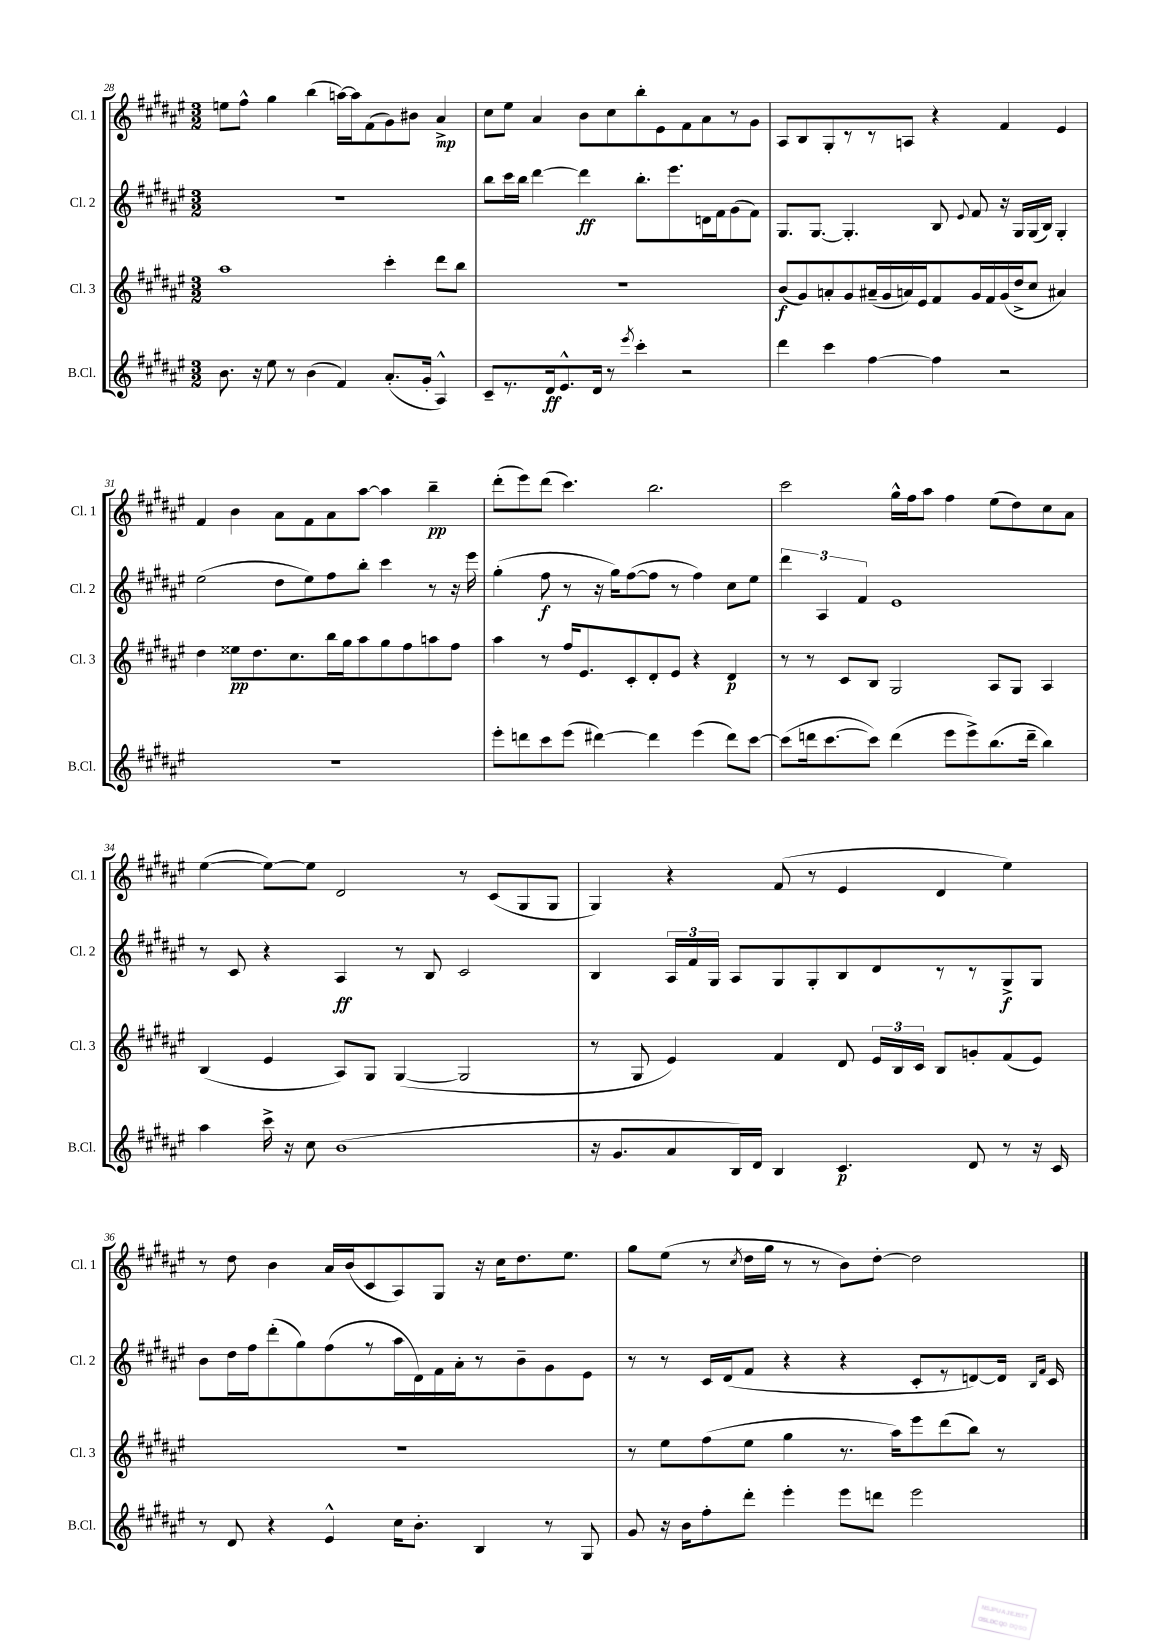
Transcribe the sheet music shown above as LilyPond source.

<<
\new StaffGroup <<
\new Staff = "s0" \with { instrumentName = "Cl. 1" shortInstrumentName = "Cl. 1" } {
    \clef treble \key fis \major \numericTimeSignature \time 3/2
    \autoBeamOff e''8[ fis''8]-^ gis''4 b''4( a''16[~) a''16 fis'8( gis'8) bis'8] ais'4->\mp |
    cis''8[ eis''8] ais'4 b'8[ cis''8 b''8-. eis'8 fis'8 ais'8 r8 gis'8] |
    ais8[ b8 gis8-. r8 r8 a8] r4 fis'4 eis'4 |
    fis'4 b'4 ais'8[ fis'8 ais'8 ais''8]~ ais''4 b''4--\pp |
    dis'''8[-.( eis'''8) dis'''8]( cis'''4.) b''2. |
    cis'''2 gis''16[-^ fis''16 ais''8] fis''4 eis''8[( dis''8) cis''8 ais'8] |
    eis''4~( eis''8[~) eis''8] dis'2 r8 cis'8[( gis8 gis8] |
    gis4) r4 fis'8( r8 eis'4 dis'4 eis''4) |
    r8 dis''8 b'4 ais'16[ b'16( cis'8 ais8) gis8] r16 cis''16[ dis''8. eis''8.] |
    gis''8[ eis''8]( r8 \acciaccatura { cis''8 } dis''16[ gis''16] r8 r8 b'8[) dis''8]~-. dis''2 \bar "|." |
}
\new Staff = "s1" \with { instrumentName = "Cl. 2" shortInstrumentName = "Cl. 2" } {
    \clef treble \key fis \major \numericTimeSignature \time 3/2
    \autoBeamOff R1. |
    b''8[ cis'''16 b''16] dis'''4~ dis'''4\ff b''8.[-. eis'''8. d'16 fis'16 gis'8( fis'8]) |
    gis8.[ gis8.]~ gis4.-. b8 \appoggiatura { eis'8 } fis'8 r16 gis16[ gis16( b16]) gis4-. |
    eis''2( dis''8[ eis''8) fis''8 b''8]-. cis'''4 r8 r16 eis'''16 |
    gis''4-.( fis''8\f r8 r16 gis''16[) fis''8~( fis''8] r8 fis''4) cis''8[ eis''8] |
    \tuplet 3/2 { dis'''4 ais4 fis'4 } eis'1 |
    r8 cis'8 r4 ais4\ff r8 b8 cis'2 |
    b4 \tuplet 3/2 { ais16[ fis'16 gis16] } ais8[ gis8 gis8-. b8 dis'8 r8 r8 gis8->\f gis8] |
    b'8[ dis''16 fis''16 dis'''8-.( gis''8) fis''8( r8 ais''16 dis'16) fis'16 ais'16-. r8 b'8-- gis'8 eis'8] |
    r8 r8 cis'16[ dis'16( fis'8] r4 r4 cis'8[-. r8 d'8~) d'16] \grace { b16[ fis'16] } cis'16 \bar "|." |
}
\new Staff = "s2" \with { instrumentName = "Cl. 3" shortInstrumentName = "Cl. 3" } {
    \clef treble \key fis \major \numericTimeSignature \time 3/2
    \autoBeamOff ais''1 cis'''4-. dis'''8[ b''8] |
    R1. |
    b'8[\f( gis'8) a'8-. gis'8 ais'16--( gis'16 a'16) eis'16 fis'8 gis'16 fis'16 gis'16( dis''16-> cis''8] ais'4) |
    dis''4 eisis''8[\pp dis''8. cis''8. b''16 gis''16 ais''8 gis''8 fis''8 a''8 fis''8] |
    ais''4 r8 fis''16[ eis'8. cis'8-. dis'8-. eis'8] r4 dis'4\p |
    r8 r8 cis'8[ b8] gis2 ais8[ gis8] ais4 |
    b4( eis'4 ais8[) gis8] gis4~( gis2 |
    r8 gis8 eis'4) fis'4 dis'8 \tuplet 3/2 { eis'16[ b16 cis'16] } b8[ g'8-. fis'8( eis'8]) |
    R1. |
    r8 eis''8[ fis''8( eis''8] gis''4 r8. ais''16[) eis'''8 dis'''8( b''8]) r8 \bar "|." |
}
\new Staff = "s3" \with { instrumentName = "B.Cl." shortInstrumentName = "B.Cl." } {
    \clef treble \key fis \major \numericTimeSignature \time 3/2
    \autoBeamOff b'8. r16 eis''8 r8 b'4( fis'4) ais'8.[-.( gis'16]-. ais4-^) |
    cis'8[-- r8. dis'16\ff eis'8.-^ dis'16] r8 \acciaccatura { eis'''8 } cis'''4-. r2 |
    dis'''4 cis'''4 fis''4~ fis''4 r2 |
    R1. |
    eis'''8[-. d'''8 cis'''8 eis'''8]( dis'''4~) dis'''4 eis'''4( dis'''8[) cis'''8]~ |
    cis'''8[( d'''16 cis'''8.~ cis'''8]) d'''4( eis'''8[ eis'''8->) b''8.( d'''16]-- b''4) |
    ais''4 cis'''16-> r16 cis''8 b'1( |
    r16 gis'8.[ ais'8 b16) dis'16] b4 cis'4.\p dis'8 r8 r16 cis'16 |
    r8 dis'8 r4 eis'4-^ cis''16[ b'8.]-. b4 r8 gis8 |
    gis'8 r16 b'16[ fis''8-. dis'''8]-. eis'''4-. eis'''8[ d'''8] eis'''2 \bar "|." |
}
>>
>>
\layout { \context { \Score currentBarNumber = #28 } }
